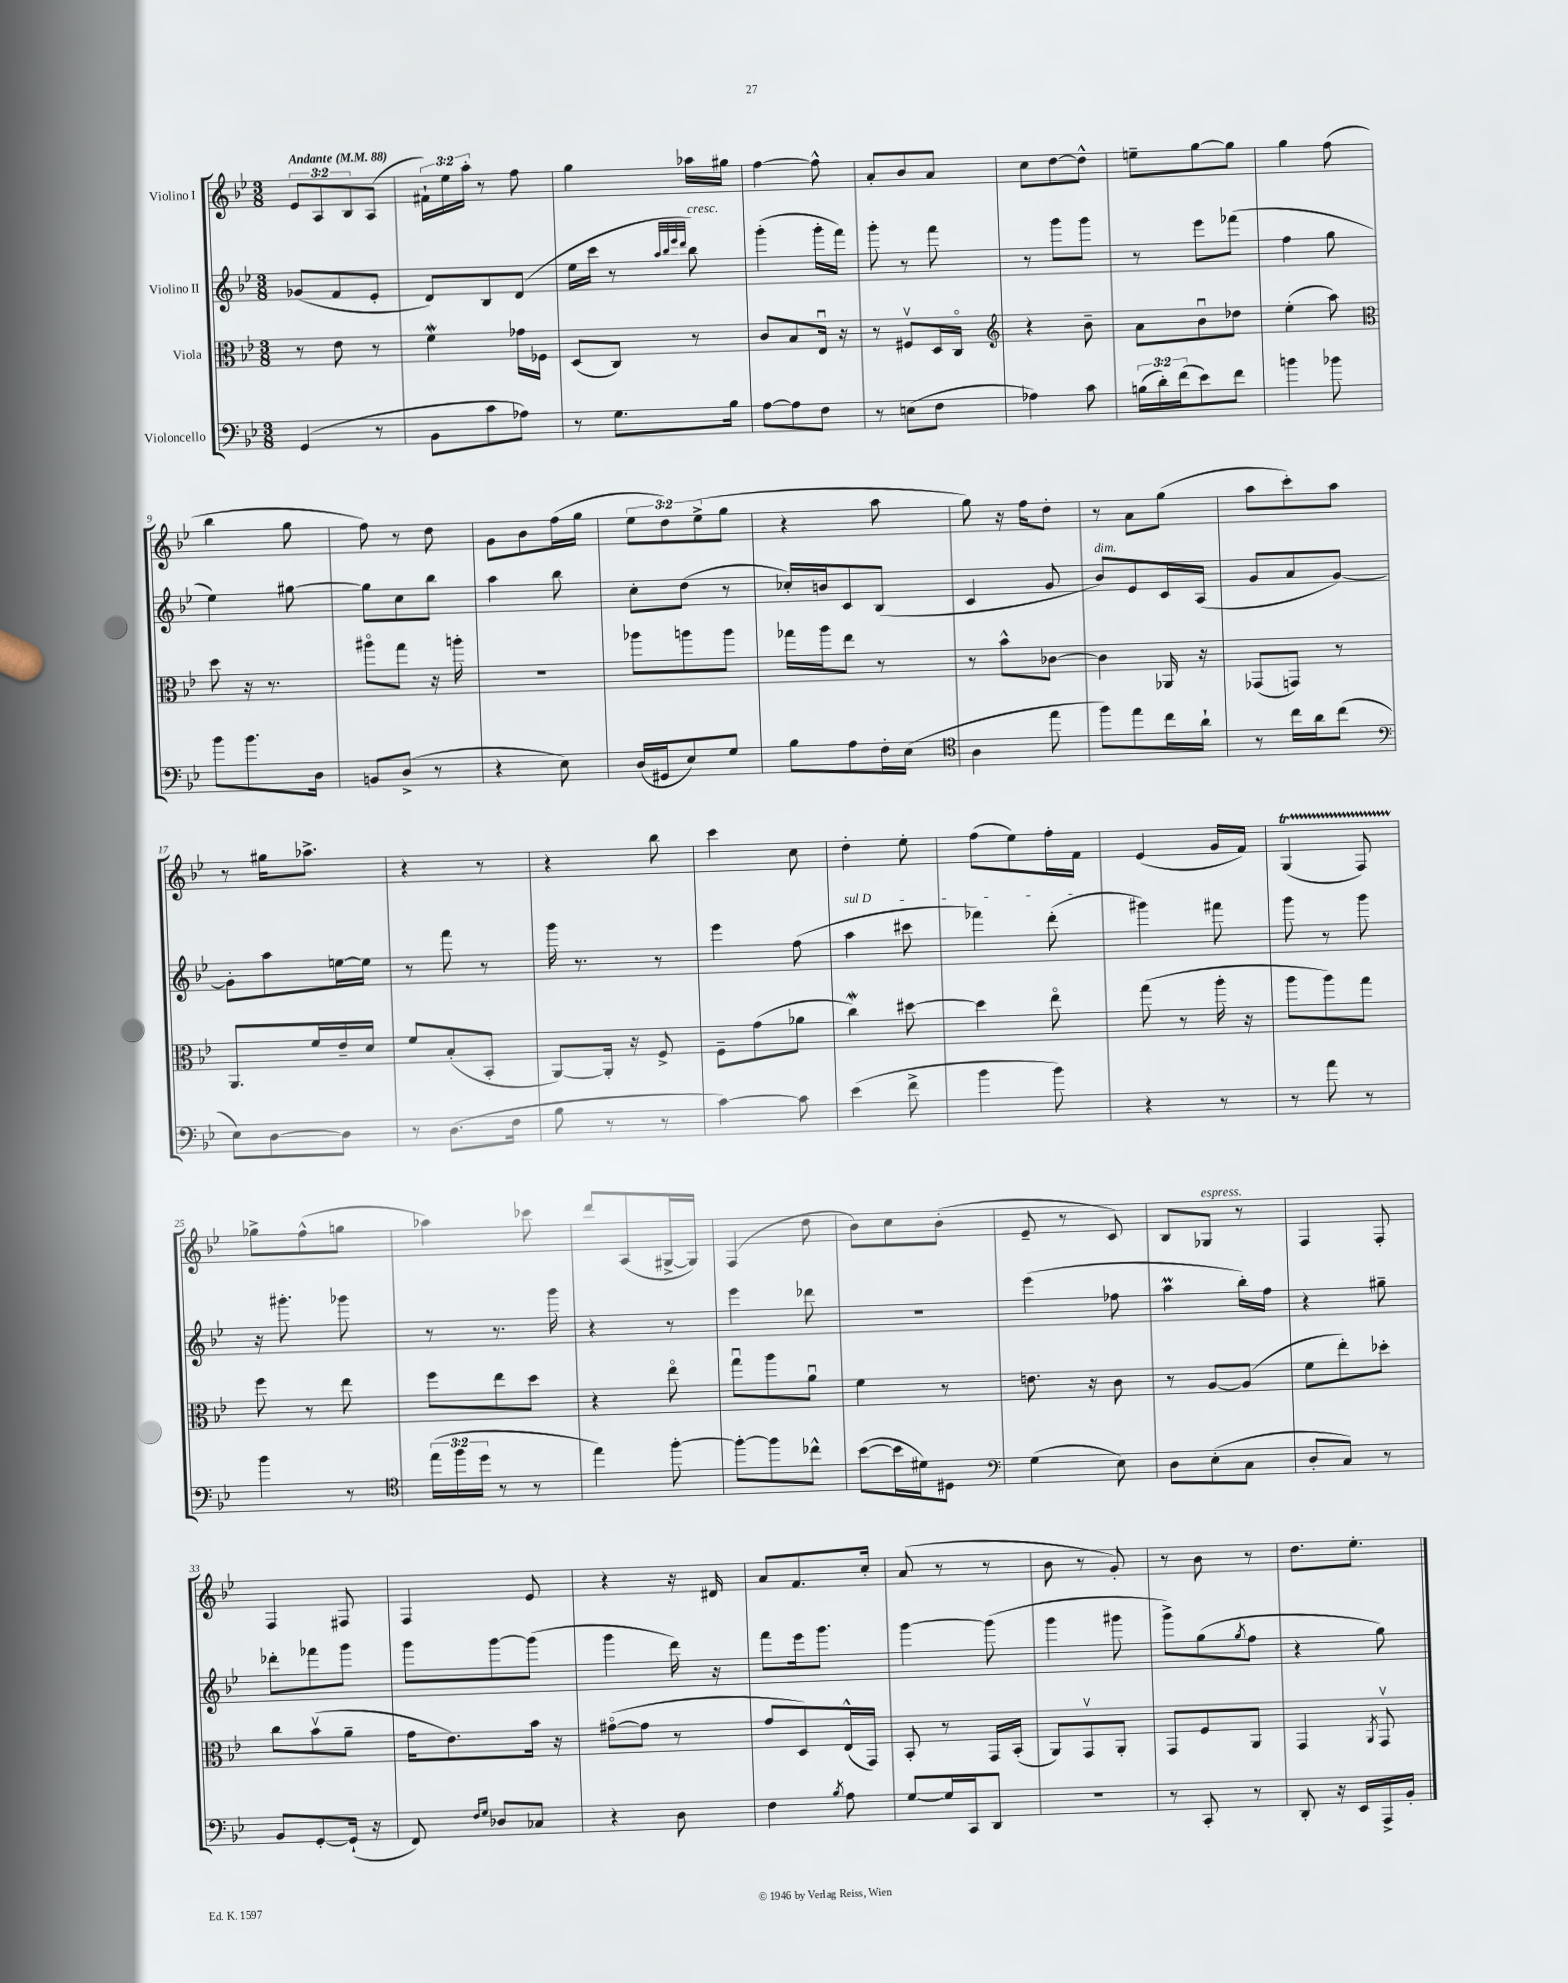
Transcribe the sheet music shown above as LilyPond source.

<<
\new StaffGroup <<
\new Staff = "s0" \with { instrumentName = "Violino I" } {
    \clef treble \key bes \major \numericTimeSignature \time 3/8 \override Staff.TupletNumber.text = #tuplet-number::calc-fraction-text \tempo "Andante" 4 = 88
    \tuplet 3/2 { ees'8 a8 bes8 } a8( |
    \tuplet 3/2 { fis'16-!) ees''16 a''16-. } r8 f''8 |
    g''4 aes''16 gis''16 |
    f''4~ f''8-^ |
    a'8-. bes'8 a'8 |
    c''8 d''8~ d''8-^ |
    e''8-- g''8~ g''8 |
    g''4 f''8( |
    bes''4 g''8 |
    f''8) r8 d''8 |
    g'8 bes'8 f''16( g''16 |
    \tuplet 3/2 { ees''8 d''8) ees''8->( } g''8 |
    r4 a''8 |
    g''8) r16 f''16 d''8-. |
    r8 a'8 g''8( |
    a''8 c'''8-.) a''8 |
    r8 gis''16 aes''8.-> |
    r4 r8 |
    r4 bes''8 |
    c'''4 c''8 |
    d''4-. ees''8-. |
    f''8( ees''8) f''16-. f'16 |
    ees'4( g'16 f'16) |
    g4\startTrillSpan( f8) |
    ges''8->\stopTrillSpan f''8-^( g''8 |
    aes''4) ces'''8 |
    d'''8 a8( gis16~-> gis16) |
    f4( d''8 |
    bes'8) c''8 bes'8-.( |
    ees'8-- r8 c'8) |
    bes8 ges8^\markup { \italic "espress." } r8 |
    f4 f8-. |
    f4 fis8 |
    f4 ees'8 |
    r4 r16 dis'16 |
    a'8 f'8. c''16-. |
    a'8( r8 r8 |
    bes'8 r8 g'8-.) |
    r8 bes'8 r8 |
    d''8. ees''8.-. \bar "|." |
}
\new Staff = "s1" \with { instrumentName = "Violino II" } {
    \clef treble \key bes \major \numericTimeSignature \time 3/8
    ges'8( f'8 ees'8-. |
    d'8) bes8 d'8( |
    ees''16 c'''16 r8 \grace { a''32 bes''32 ees'''32 d'''32 } bes''8^\markup { \italic "cresc." }) |
    g'''4-.( g'''16-. f'''16) |
    g'''8-. r8 f'''8 |
    r8 g'''8 g'''8 |
    r8 ees'''8 fes'''8( |
    f''4 g''8 |
    ees''4) gis''8~ |
    gis''8 c''8 bes''8 |
    a''4 bes''8 |
    c''8-. d''8( r8 |
    ces''16-.) b'16 c'8 bes8( |
    c'4 g'8 |
    bes'8^\markup { \italic "dim." }) ees'8 c'16 a16( |
    g'8 a'8 g'8~) |
    g'8-. a''8 e''16~ e''16 |
    r8 f'''8 r8 |
    g'''16 r8. r8 |
    ees'''4 f''8( |
    \once \override TextSpanner.bound-details.left.text = \markup { \italic "sul D" } a''4\startTextSpan cis'''8 |
    fes'''4) d'''8-.\stopTextSpan( |
    gis'''4) fis'''8 |
    g'''8 r8 g'''8 |
    r16 gis'''8.-. ges'''8 |
    r8 r8. g'''16 |
    r4 r8 |
    ees'''4 des'''8 |
    r4. |
    ees'''4( fes''8 |
    a''4\prall bes''16-.) f''16 |
    r4 gis''8-- |
    des'''8-. fes'''8 g'''8 |
    g'''8 g'''8~ g'''8( |
    g'''4 d'''16) r16 |
    f'''8 ees'''16 g'''8. |
    g'''4~ g'''8( |
    g'''4 gis'''8 |
    g'''8->) g''8( \acciaccatura { g''8 } f''8 |
    r4 g''8) \bar "|." |
}
\new Staff = "s2" \with { instrumentName = "Viola" } {
    \clef alto \key bes \major \numericTimeSignature \time 3/8
    r8 ees'8 r8 |
    f'4\mordent ges'16 fes16 |
    d8( c8) r8 |
    c'8 bes8 ees16\downbow r16 |
    r8 fis8\upbow d16 c16\flageolet |
    \clef treble r4 bes'8-- |
    a'8 bes'8\downbow des''8 |
    ees''4-.( a''8) |
    \clef alto d''8 r16 r8. |
    ais''8\flageolet g''8 r16 a''16-. |
    R4. |
    aes''8 a''8 a''8 |
    ges''16 a''16 ees''8 r8 |
    r8 bes'8-^ ces'8~ |
    ces'4 aes,16 r16 |
    ges,8( g,8) r8 |
    a,8. f'16 ees'16-- d'16 |
    f'8 bes8-.( bes,8-. |
    a,8~) a,16-. r16 f8-> |
    f8-- g'8( aes'8 |
    c''4\mordent) dis''8~ |
    dis''4 ees''8\flageolet |
    g''8( r8 a''16-. r16 |
    a''8 a''8) g''8 |
    f''8 r8 ees''8 |
    f''8 ees''8 d''8 |
    r4 ees''8\flageolet |
    g''8\downbow a''8 a'8\downbow |
    f'4 r8 |
    e'8. r16 c'8 |
    r8 a8~ a8( |
    f'8 ees''8-.) des''8-. |
    c''8 bes'8\upbow( a'8-- |
    g'16 ees'8.) bes'16 r16 |
    gis'8~\flageolet( gis'8 r8 |
    g'8 d8) ees16-^( g,16) |
    bes,8-. r8 g,16 bes,16-.( |
    a,8) g,8\upbow a,8-. |
    g,8 f8 a,8 |
    g,4 \acciaccatura { a,8 } g,8\upbow \bar "|." |
}
\new Staff = "s3" \with { instrumentName = "Violoncello" } {
    \clef bass \key bes \major \numericTimeSignature \time 3/8 \override Staff.TupletNumber.text = #tuplet-number::calc-fraction-text
    g,4( r8 |
    bes,8 c'8 aes8) |
    r8 g8. bes16 |
    a8~ a8 f8 |
    r8 e8( f8 |
    aes4) c'8 |
    \tuplet 3/2 { b16( d'16-.) f'16( } ees'8) f'8 |
    b'4 bes'8 |
    bes'8 bes'8. d16 |
    b,8 d8->( r8 |
    r4 ees8) |
    d16( gis,16 ees8) g8 |
    bes8 a8 f16-. ees16( |
    \clef tenor a4 ees''8 |
    f''8) ees''8 c''16 a'16-! |
    r8 c''16 a'16 c''8( |
    \clef bass ees8) d8~ d8 |
    r8 d8.( f16 |
    bes8 r8 r8 |
    c'4~) c'8 |
    ees'4( f'8-> |
    bes'4 bes'8) |
    r4 r8 |
    r8 a'8 r8 |
    bes'4 r8 |
    \clef tenor \tuplet 3/2 { ees''16( f''16 d''16 } r8 r8 |
    ees''4) f''8~-. |
    f''8~-. f''8 ces''8-^ |
    bes'8~( bes'16 dis'16) dis8 |
    \clef bass g4( ees8) |
    d8 ees8-.( c8 |
    d8-. c8) r8 |
    bes,8 g,8~-. g,16-!( r16 |
    f,8) \grace { f16 g16 } des8 ces8 |
    r4 d8 |
    f4 \acciaccatura { bes8 } a8 |
    g8~ g16 c,16 d,8 |
    R4. |
    r8 c,8-. r8 |
    d,8-. r16 ees,16 a,,16-> bes,16-. \bar "|." |
}
>>
>>
